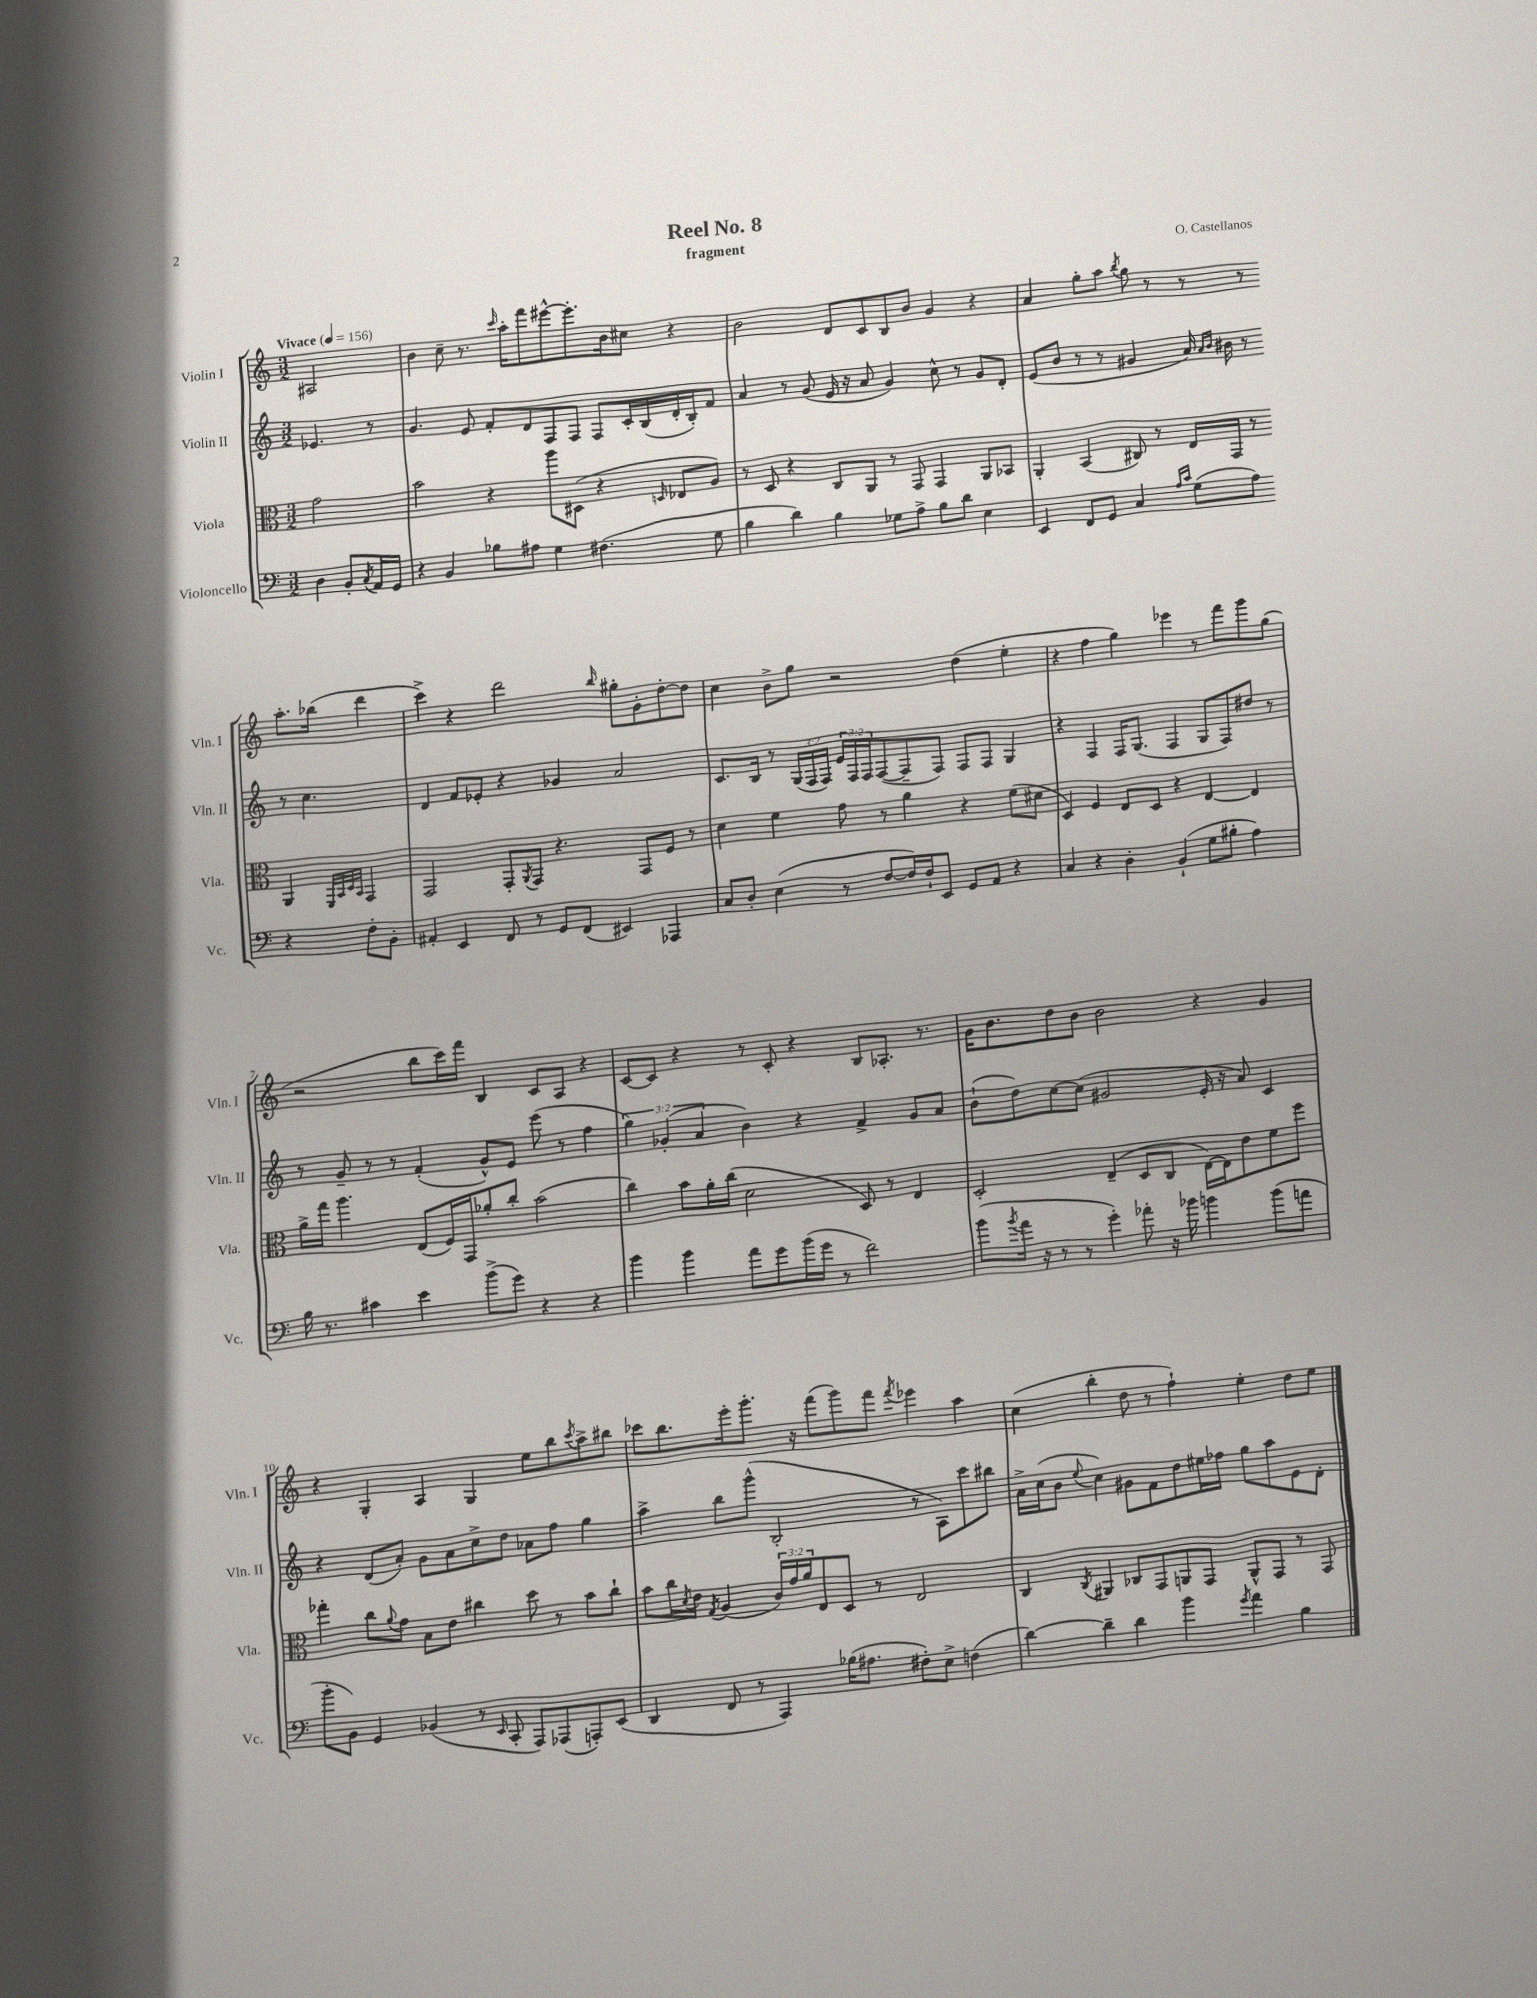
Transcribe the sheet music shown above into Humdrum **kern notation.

**kern	**kern	**kern	**kern
*part4	*part3	*part2	*part1
*staff4	*staff3	*staff2	*staff1
*I"Violoncello	*I"Viola	*I"Violin II	*I"Violin I
*I'Vc.	*I'Vla.	*I'Vln. II	*I'Vln. I
*clefF4	*clefC3	*clefG2	*clefG2
*k[]	*k[]	*k[]	*k[]
*M3/2	*M3/2	*M3/2	*M3/2
*MM156	*MM156	*MM156	*MM156
=	=	=	=
!	!	!	!LO:TX:a:B:t=Vivace
4D\	2g\	4.e-X/	2A#X/
8BB'/L	.	.	.
8qC/	.	.	.
16AA/L	.	8r	.
16GG/JJ	.	.	.
=1	=1	=1	=1
4r	2b\	4.g/	4b\
4BB/	.	.	8cc~\
.	.	8e/	8.r
8B-X\L	4r	8f'/L	.
.	.	.	16qqccc/
.	.	.	16aa'\KL
8A#X\J	.	8d/	8fff\
4G\	8aa\L	8F/	[8eee#X^^\
.	(8D#X\J	8F/J	8.eee#'\]
(4.F#X\	4r	8F/L	.
.	.	.	16b\k
.	.	16c'/L	8cc#X\J
.	.	(16B/	.
.	16qqDn/	.	.
.	8E-X/L	16d'/	4r
.	.	16B'/J)	.
8G\	8A/J)	8f/J	.
=2	=2	=2	=2
4B\	8r	4a/	2b\
.	8D/	.	.
4d\)	4r	8r	.
.	.	(8g/	.
4B\	8C/L	16e/	8d/L
.	.	16r	.
.	8AA/J	8a/	8c/
8G-X\L	8r	4g/)	8B/
8A^\J	8GG/	.	8b/J
8B\L	4GG/	8cc^^\	4g/
8d\J	.	8r	.
4E\	8AA/L	8g/L	4r
.	8BB-X/J	8d'/J	.
=3	=3	=3	=3
4EE/	4AA'/	(8e/L	4a/
.	.	8b/J	.
8FF/L	(4BB/	8r	8gg'\L
8GG/J	.	8r	8aa\J
.	.	.	8qbb/
4C/	8C#X/)	4g#X/	8gg\
.	8r	.	8r
16qqA/LL	.	.	.
16qqc/JJ	.	.	.
(8G\L	16E/LL	16a/)	8r
.	.	16qqa/LL	.
.	.	16qqb/JJ	.
.	16GG/JJ	16b#X\	.
8A\J)	8r	8r	8r
4r	4AA/	8r	8.aa'\L
.	.	4.cc\	.
.	.	.	(16bb-X\Jk
.	32qqFF/LLL	.	.
.	32qqBB/	.	.
.	32qqD/	.	.
.	32qqBB/JJJ	.	.
8F'\L	4GG/	.	4ddd\
8BB'\J	.	.	.
!!LO:LB:g=z
=4	=4	=4	=4
4AA#X'/	2GG/	4d/	4ccc^\)
4EE/	.	8f/L	4r
.	.	8e-X'/J	.
8FF/	8GG'/L	4r	2ddd\
.	8qAA/	.	.
8r	8GG/J	.	.
8GG/L	4.r	4g-X/	.
(8FF/J	.	.	.
.	.	.	16qqbb/
4EE#X/)	.	2a/	8gg#X'\L
.	8GG/L	.	8g'\
4AAA-X/	8F/J	.	[8dd'\
.	8r	.	8dd\J]
=5	=5	=5	=5
8C/L	4d\	8.c/L	4cc\
8D'/J	.	.	.
.	.	16B/Jk	.
(4E\	4f\	8r	8b^\L
.	.	(24G/LL	8gg\J
.	.	24F/	.
.	.	24F/JJ)	.
8r	8g\	24e/LL	2r
.	.	24F/	.
.	.	24F/J	.
[8F/L	8r	([8F/	.
16F/L])	4a\	8F~/]	.
16F`/J	.	.	.
8EE/J	.	8F/J)	.
8GG/L	4r	8F/L	(4dd\
8AA/J	.	8F/J	.
4r	(8f\L	4G/	4ee'\
.	8d#X\J	.	.
=6	=6	=6	=6
4C/	4D/)	4r	4r
4r	4F/	4F/	4ff\
4D'\	8E/L	16F/KL	4gg\)
.	.	(8.G/J	.
.	8D/J	.	.
(4BB`/	4r	4F/	4eee-X\
8G\L	[4E/	8G/L	8r
8B#X'\J	.	8F/)	8fff\L
4A\)	4E/]	8dd#X/J	8ggg\
.	.	8r	(8gg\J
!!LO:LB:g=z
=7	=7	=7	=7
16B\	16a^\LL	8r	2r
8.r	16gg\JJ	.	.
.	4.aa\	8g~/	.
4c#X\	.	8r	.
.	.	8r	.
4e\	(8E/L	(4f'/	8bb\L
.	16F/L)	.	16ccc\L)
.	16GG/J	.	16fff\JJ
(8b^\L	8a-X'/	8g^^/L)	4B/
8g\J)	8cc'/J	8e/J	.
4r	(2b\	(8eee\	8c/L
.	.	8r	8A/J
4r	.	4ff\	4r
=8	=8	=8	=8
4b\	4cc\)	6gg\)	[8c/L
.	.	.	8c/J]
.	.	(6g-X'/	.
4b\	8b\L	.	4r
.	.	6a/	.
.	16a'\L	.	.
.	(16cc\JJ	.	.
8a\L	2d\	4b\)	8r
8g\	.	.	8c'/
(16b\L	.	4r	4r
16g\JJ	.	.	.
8r	.	.	.
2f\)	8D/)	4f^/	8B/L
.	8r	.	8.A-X'/J
.	4E/	8g-/L	.
.	.	.	8.r
.	.	8a/J	.
=9	=9	=9	=9
(8b\L	2D'/	(8b`\L	16g\KL
.	.	.	8.b\
8qb/	.	.	.
16a\Jk	.	8dd\)	.
16r	.	.	.
8r	.	[8cc\	8dd\
8r	.	(8cc\J]	8b\J
4g'\)	(4E~/	2g#X/	2b\
8a-X'\	8D/L	.	.
16r	8C/J	.	.
16b-X\	.	.	.
4bn\	[16E\LL)	16e'/	4r
.	16E\J]	16r	.
.	8e\	8a/)	.
(8b\L	8f\	4c/	4g/
8an\J	8ff\J	.	.
!!LO:LB:g=z
=10	=10	=10	=10
8b'\L	4gg-X'\	4r	4r
8BB\J)	.	.	.
4GG/	8cc\L	(8d/L	4G'/
.	8qqa/	.	.
.	8g\J	8a'/J)	.
(4BB-X/	8B\L	8g\L	4A/
.	8e\J	8a\	.
8r	4cc#X\	8cc^\	4G/
16qqEE/	.	.	.
8CC'/	.	8dd\J	.
8AAA/L)	8dd\	8a-X\L	8ee\L
(8AAA-X/	8r	8ff\J	8bb\
.	.	.	8qccc/
8AAAn'/)	8b\L	4gg\	8aa^\
(8EE/J	8cc#`\J	.	8bb#X\J
=11	=11	=11	=11
4DD/	8b\L	4aa^\	8ccc-X\L
.	16cc\L	.	8.bb\
.	8qd/	.	.
.	16e\JJ	.	.
.	8qG/	.	.
8FF/	(4A/	8bb\L	.
.	.	.	16eee'\k
8r	.	(8ggg^^\J	8.ggg'\J
4AAA/)	24c/LL)	2B'/	.
.	24g/	.	.
.	.	.	16r
.	24a/J	.	.
.	8E/	.	(8fff\L
(16B-X\KL	8D/J	.	8ggg\)
8.A#X\J	.	.	.
.	8r	.	8fff\J
.	.	.	8qfff/
8F#X'\L)	2E/	8r	4eee-X\
8E^\J	.	8A\L)	.
(4Fn\	.	8ccc\	4aa\
.	.	8bb#X\J	.
=12	=12	=12	=12
[4d\)	4C/	16a^\LL	(4cc\
.	.	(16cc\J	.
.	.	8b\J	.
.	8qC/	8qqee/	.
4d~\]	4AA#X/	4cc\)	4bb'\
4d\	8C-X/L	8g#X\L	8dd\
.	8GG/	8f\	8r
4b\	8AAn/	8dd\	4ff`\)
.	8GG/J	16ee#X\L	.
.	.	16ff-X\JJ	.
8qg/	.	.	.
4a\	8AA^^/L	8gg\L	4ee'\
.	8GG/J	8aa\	.
4B\	8r	8e\	8dd\L
.	8GG/	8d'\J	8ee\J
==	==	==	==
*-	*-	*-	*-
